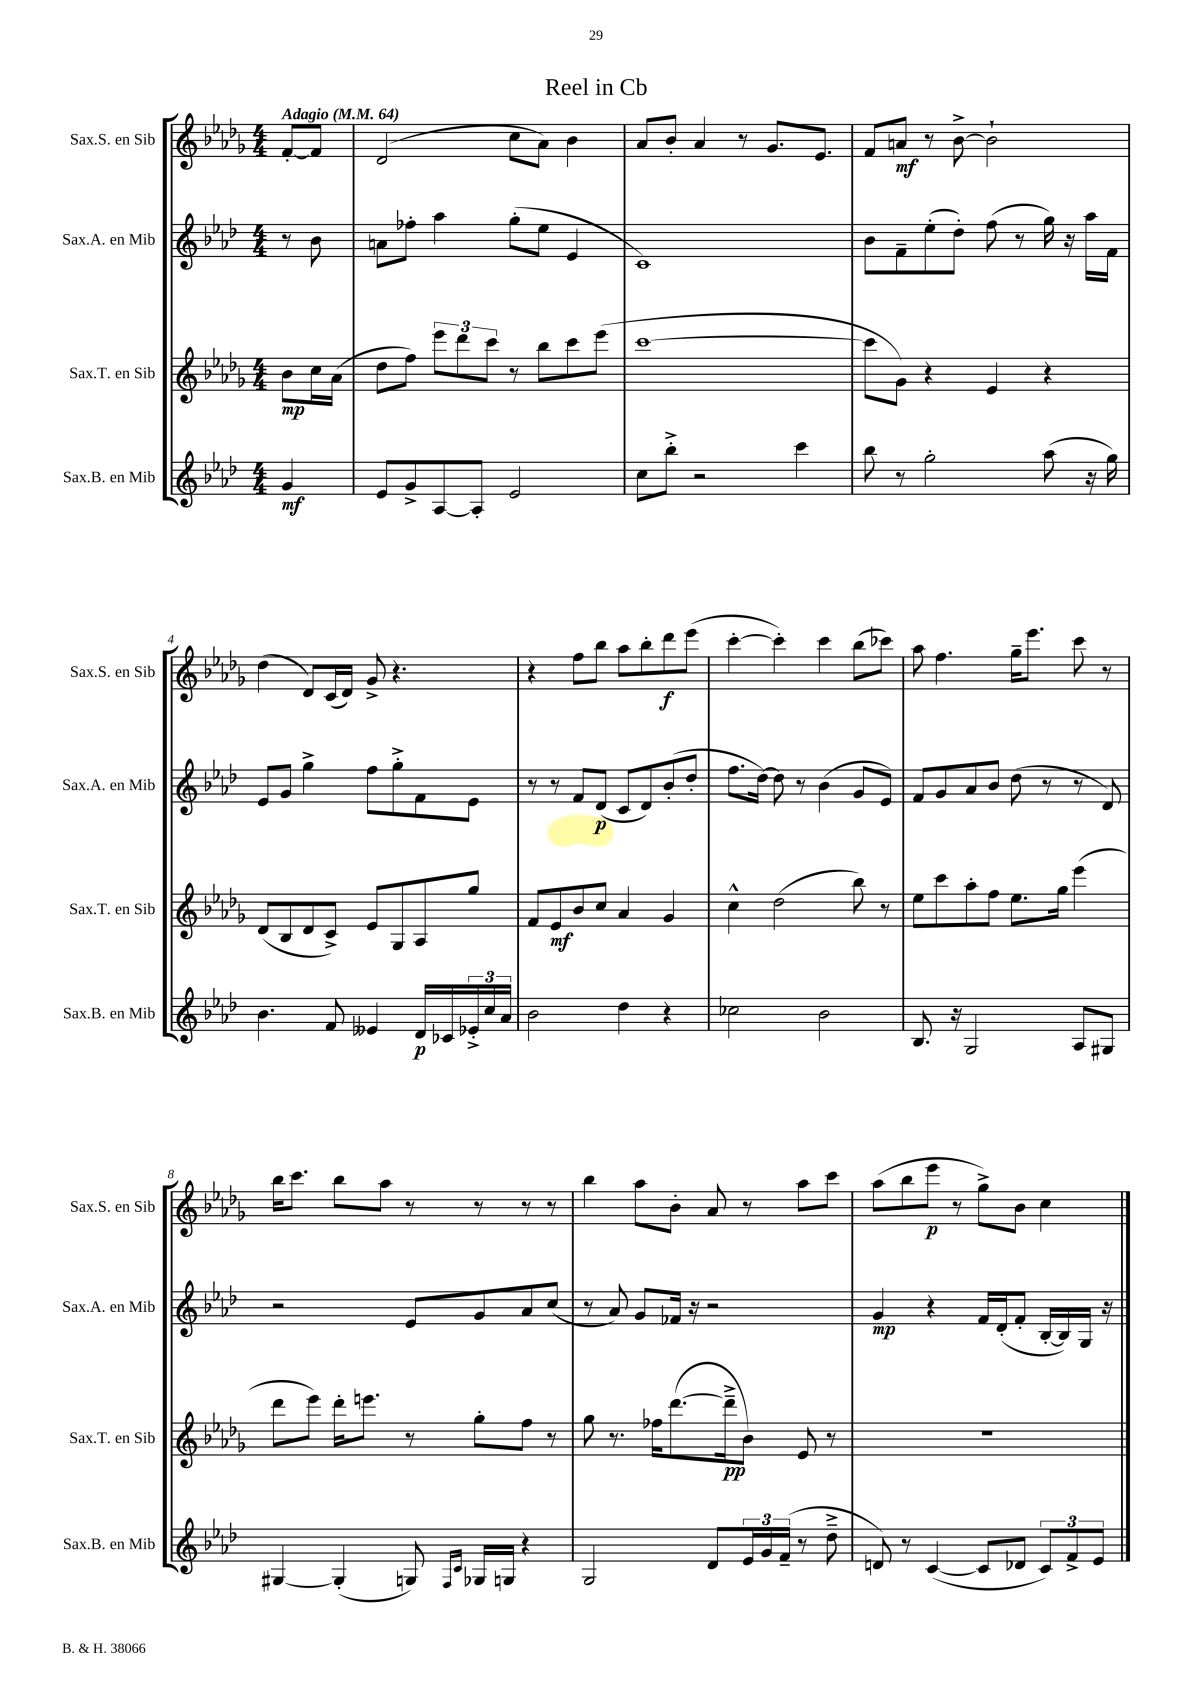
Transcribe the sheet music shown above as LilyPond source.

\header { title = "Reel in Cb" }
<<
\new StaffGroup <<
\new Staff = "s0" \with { instrumentName = "Sax.S. en Sib" shortInstrumentName = "Sax.S. en Sib" } {
    \clef treble \key des \major \numericTimeSignature \time 4/4 \partial 4 \tempo "Adagio" 4 = 64
    f'8~-. f'8 |
    des'2( c''8 aes'8) bes'4 |
    aes'8 bes'8-. aes'4 r8 ges'8. ees'8. |
    f'8 a'8\mf r8 bes'8~-> bes'2-! |
    des''4( des'8) c'16( des'16) ges'8-> r4. |
    r4 f''8 bes''8 aes''8 bes''8-. des'''8\f ees'''8( |
    c'''4~-. c'''4-.) c'''4 bes''8( ces'''8) |
    aes''8 f''4. ges''16-- ees'''8. c'''8 r8 |
    bes''16 c'''8. bes''8 aes''8 r8 r8 r8 r8 |
    bes''4 aes''8 bes'8-. aes'8 r8 aes''8 c'''8 |
    aes''8( bes''8 ees'''8\p r8 ges''8->) bes'8 c''4 \bar "|." |
}
\new Staff = "s1" \with { instrumentName = "Sax.A. en Mib" shortInstrumentName = "Sax.A. en Mib" } {
    \clef treble \key aes \major \numericTimeSignature \time 4/4 \partial 4
    r8 bes'8 |
    a'8 fes''8-. aes''4 g''8-.( ees''8 ees'4 |
    c'1) |
    bes'8 f'8-- ees''8-.( des''8-.) f''8( r8 g''16) r16 aes''16 f'16 |
    ees'8 g'8 g''4-> f''8 g''8-.-> f'8 ees'8 |
    r8 r8 f'8 des'8\p( c'8 des'8) bes'8-.( des''8-. |
    f''8. des''16~) des''8 r8 bes'4( g'8 ees'8) |
    f'8 g'8 aes'8 bes'8 des''8( r8 r8 des'8) |
    r2 ees'8 g'8 aes'8 c''8( |
    r8 aes'8) g'8 fes'16 r16 r2 |
    g'4\mp r4 f'16 des'16-.( f'8-. bes16~-. bes16) g16 r16 \bar "|." |
}
\new Staff = "s2" \with { instrumentName = "Sax.T. en Sib" shortInstrumentName = "Sax.T. en Sib" } {
    \clef treble \key des \major \numericTimeSignature \time 4/4 \partial 4
    bes'8\mp c''16 aes'16( |
    des''8 f''8) \tuplet 3/2 { ees'''8 des'''8 c'''8 } r8 bes''8 c'''8 ees'''8( |
    c'''1~ |
    c'''8 ges'8) r4 ees'4 r4 |
    des'8( bes8 des'8 c'8->) ees'8 ges8 aes8 ges''8 |
    f'8 ees'8\mf bes'8 c''8 aes'4 ges'4 |
    c''4-^ des''2( bes''8) r8 |
    ees''8 c'''8 aes''8-. f''8 ees''8. ges''16 ees'''4( |
    des'''8 ees'''8) des'''16-. e'''8. r8 ges''8-. f''8 r8 |
    ges''8 r8. fes''16 des'''8.~( des'''16--->\pp bes'8) ees'8 r8 |
    R1 \bar "|." |
}
\new Staff = "s3" \with { instrumentName = "Sax.B. en Mib" shortInstrumentName = "Sax.B. en Mib" } {
    \clef treble \key aes \major \numericTimeSignature \time 4/4 \partial 4
    g'4\mf |
    ees'8 g'8-> aes8~ aes8-. ees'2 |
    c''8 bes''8-.-> r2 c'''4 |
    bes''8 r8 g''2-. aes''8( r16 g''16) |
    bes'4. f'8 eeses'4 des'16\p ces'16 \tuplet 3/2 { ees'16-.-> c''16 aes'16 } |
    bes'2 des''4 r4 |
    ces''2 bes'2 |
    bes8. r16 g2 aes8 gis8 |
    gis4~ gis4-.( g8) \grace { f16 c'16 } ges16 g16 r4 |
    g2 des'8 \tuplet 3/2 { ees'16 g'16 f'16--( } r8 des''8---> |
    d'8) r8 c'4~( c'8 des'8 \tuplet 3/2 { c'8) f'8-> ees'8 } \bar "|." |
}
>>
>>
